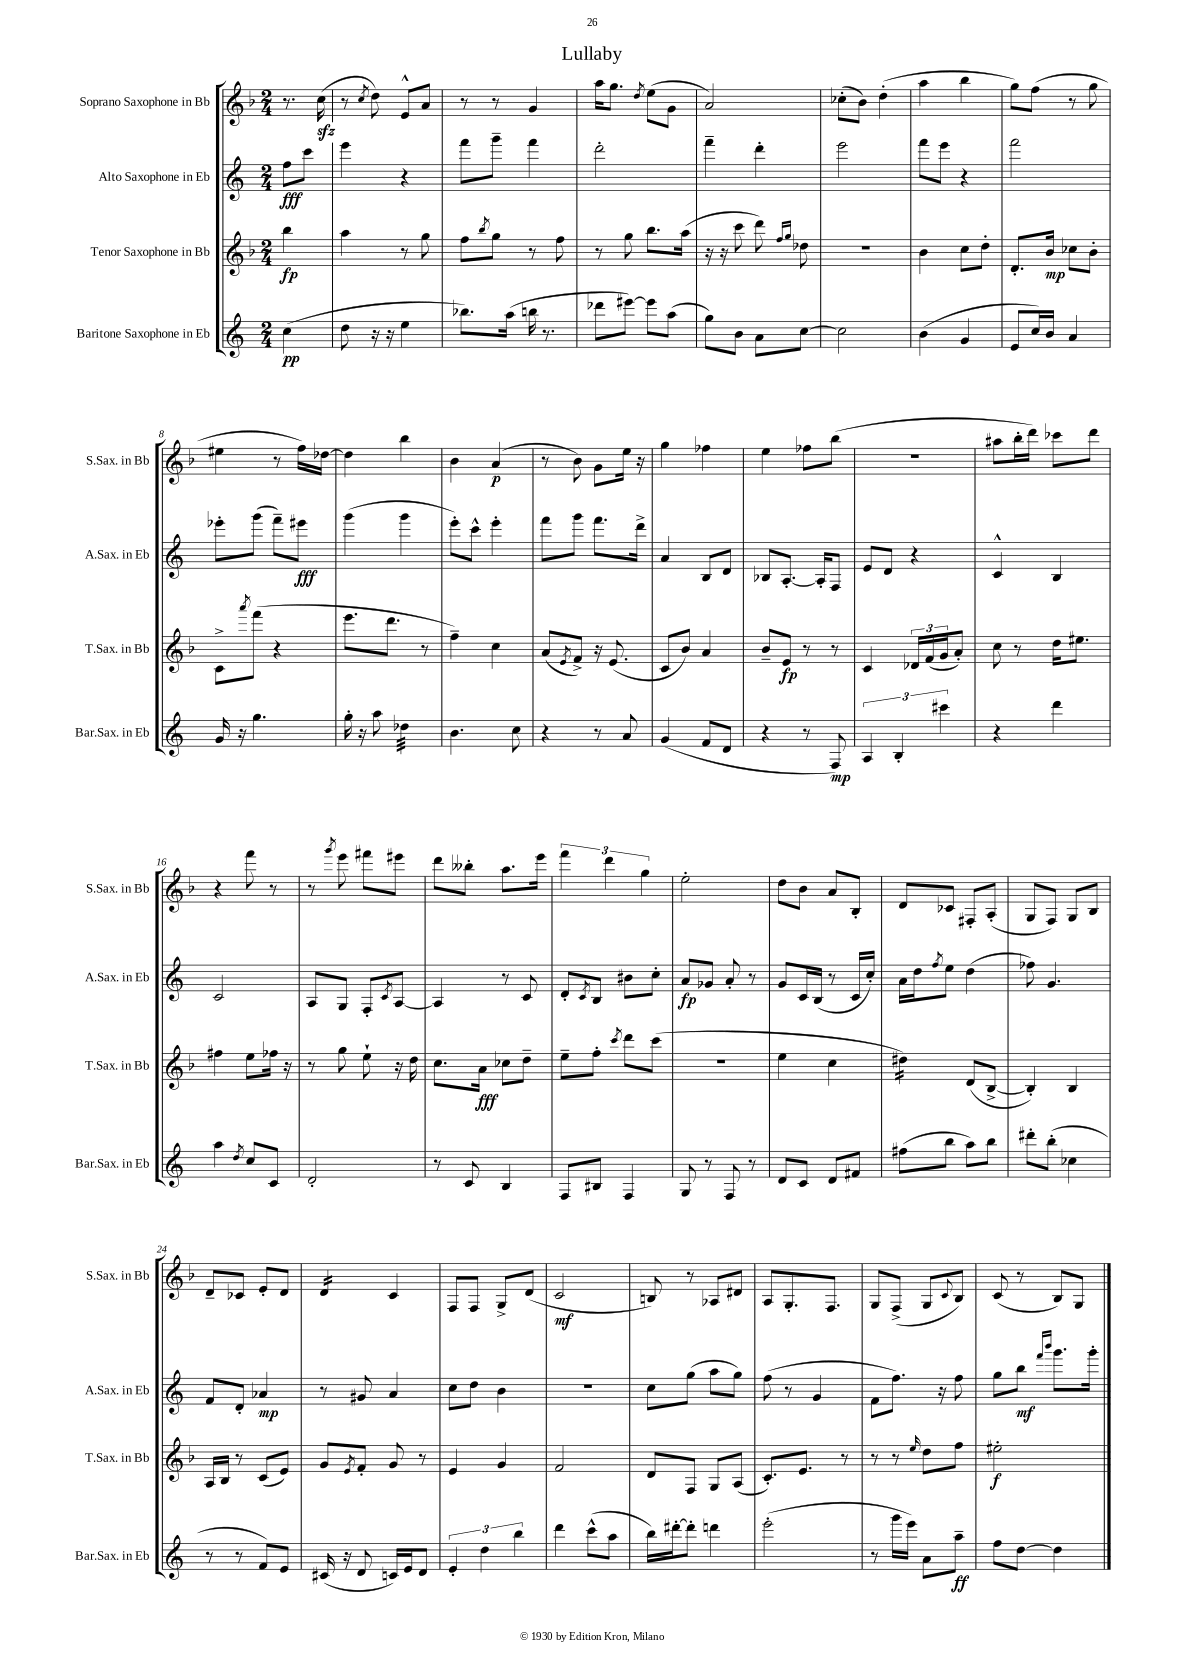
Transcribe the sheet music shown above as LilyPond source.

\header { title = "Lullaby" }
<<
\new StaffGroup <<
\new Staff = "s0" \with { instrumentName = "Soprano Saxophone in Bb" shortInstrumentName = "S.Sax. in Bb" } {
    \clef treble \key f \major \numericTimeSignature \time 2/4 \partial 4
    r8. c''16\sfz( |
    r8 \acciaccatura { c''8 } d''8) e'8-^ a'8 |
    r8 r8 g'4 |
    a''16 g''8. \acciaccatura { d''8 } e''8( g'8 |
    a'2) |
    ces''8-.( bes'8) d''4-.( |
    a''4 bes''4 |
    g''8) f''8( r8 g''8 |
    eis''4 r8 f''16) des''16~ |
    des''4 bes''4 |
    bes'4 a'4\p( |
    r8 bes'8) g'8 e''16 r16 |
    g''4 fes''4 |
    e''4 fes''8 bes''8( |
    r2 |
    ais''8 bes''16-. d'''16) ces'''8 d'''8 |
    r4 f'''8 r8 |
    r8 \acciaccatura { g'''8 } e'''8 fis'''8 eis'''8 |
    d'''8 beses''8-. a''8. e'''16 |
    \tuplet 3/2 { f'''4 d'''4 g''4 } |
    e''2-. |
    d''8 bes'8 a'8 bes8-. |
    d'8 ces'8 fis8-. a8-.( |
    g8 f8) g8 bes8 |
    d'8-- ces'8 e'8-. d'8 |
    d'4:16 c'4 |
    f8 f8 g8-> d'8( |
    c'2\mf |
    b8) r8 aes8 dis'8 |
    a8 g8.-. f8. |
    g8 f8->( g8 \appoggiatura { c'8 } bes8) |
    c'8( r8 bes8) g8 \bar "|." |
}
\new Staff = "s1" \with { instrumentName = "Alto Saxophone in Eb" shortInstrumentName = "A.Sax. in Eb" } {
    \clef treble \key c \major \numericTimeSignature \time 2/4 \partial 4
    f''8\fff c'''8 |
    e'''4 r4 |
    f'''8 g'''8-- f'''4 |
    d'''2-. |
    f'''4-- d'''4-. |
    e'''2 |
    f'''8 e'''8 r4 |
    f'''2 |
    ees'''8-. g'''8( f'''8--) eis'''8\fff |
    g'''4( g'''4 |
    e'''8-.) c'''8-^ e'''4-. |
    f'''8 g'''8 f'''8. d'''16-> |
    a'4 b8 d'8 |
    bes8 a8.~-. a16-. f8 |
    e'8 d'8 r4 |
    c'4-^ b4 |
    c'2 |
    a8 g8 f8-. \acciaccatura { c'8 } a8~ |
    a4 r8 c'8 |
    d'8-. \acciaccatura { c'8 } b8 bis'8 c''8-. |
    a'8\fp ges'8 a'8-. r8 |
    g'8 c'16 b16( r8 c'16 c''16-.) |
    a'16 d''16 \acciaccatura { f''8 } e''8 d''4( |
    fes''8) g'4. |
    f'8 d'8-. aes'4\mp |
    r8 gis'8 a'4 |
    c''8 d''8 b'4 |
    r2 |
    c''8 g''8( a''8 g''8) |
    f''8( r8 g'4 |
    f'8 f''8.) r16 f''8 |
    g''8 b''8\mf \grace { f'''16 b'''16 } g'''8. g'''16-. \bar "|." |
}
\new Staff = "s2" \with { instrumentName = "Tenor Saxophone in Bb" shortInstrumentName = "T.Sax. in Bb" } {
    \clef treble \key f \major \numericTimeSignature \time 2/4 \partial 4
    bes''4\fp |
    a''4 r8 g''8 |
    f''8 \acciaccatura { bes''8 } g''8 r8 f''8 |
    r8 g''8 bes''8. a''16( |
    r16 r16 c'''8 d'''8) \grace { f''16 g''16 } des''8 |
    r2 |
    bes'4 c''8 d''8-. |
    d'8.-. bes'16\mp ces''8 bes'8-. |
    c'8-> \acciaccatura { a'''8 } f'''8( r4 |
    e'''8. d'''8. r8 |
    f''4--) c''4 |
    a'8( \acciaccatura { e'8 } f'8->) r16 e'8.( |
    c'8 bes'8) a'4 |
    bes'8-- e'8\fp r8 r8 |
    c'4 \tuplet 3/2 { des'16 f'16( g'16 } a'8-.) |
    c''8 r8 d''16 eis''8. |
    fis''4 e''8 fes''16 r16 |
    r8 g''8 e''8-! r16 d''16 |
    c''8. a'16\fff ces''8 d''8-- |
    e''8-- f''8-. \acciaccatura { c'''8 } d'''8 c'''8( |
    r2 |
    e''4 c''4 |
    dis''4:16) d'8( bes8~-> |
    bes4-.) bes4 |
    a16 bes16 r8 c'8( e'8) |
    g'8 \acciaccatura { e'8 } f'8-. g'8 r8 |
    e'4 g'4 |
    f'2 |
    d'8 f8 g8 a8( |
    c'8.-.) e'8. r8 |
    r8 r8 \grace { e''16 } d''8 f''8 |
    eis''2-.\f \bar "|." |
}
\new Staff = "s3" \with { instrumentName = "Baritone Saxophone in Eb" shortInstrumentName = "Bar.Sax. in Eb" } {
    \clef treble \key c \major \numericTimeSignature \time 2/4 \partial 4
    c''4\pp( |
    d''8 r16 r16 e''4 |
    bes''8.) a''16( b''16 r8. |
    des'''8 eis'''8~) eis'''8 a''8( |
    g''8) b'8 a'8 c''8~ |
    c''2 |
    b'4( g'4 |
    e'8 c''16) b'16 a'4 |
    g'16 r16 g''4. |
    g''16-. r16 a''8 des''4:32 |
    b'4. c''8 |
    r4 r8 a'8 |
    g'4( f'8 d'8 |
    r4 r8 f8\mp) |
    \tuplet 3/2 { a4 b4-. cis'''4 } |
    r4 d'''4 |
    a''4 \acciaccatura { d''8 } c''8 c'8 |
    d'2-. |
    r8 c'8 b4 |
    f8 bis8 f4 |
    g8 r8 f8 r8 |
    d'8 c'8 d'8 fis'8 |
    fis''8( b''8 a''8) b''8 |
    dis'''8-. b''8-.( ces''4 |
    r8 r8 f'8) e'8 |
    cis'16( r16 d'8 c'16) e'16 d'8 |
    \tuplet 3/2 { e'4-. d''4 b''4 } |
    d'''4 c'''8-^( a''8 |
    b''16) dis'''16~-. dis'''8-. d'''4 |
    e'''2-.( |
    r8 g'''16 e'''16) a'8 a''8--\ff |
    f''8 d''8~ d''4 \bar "|." |
}
>>
>>
